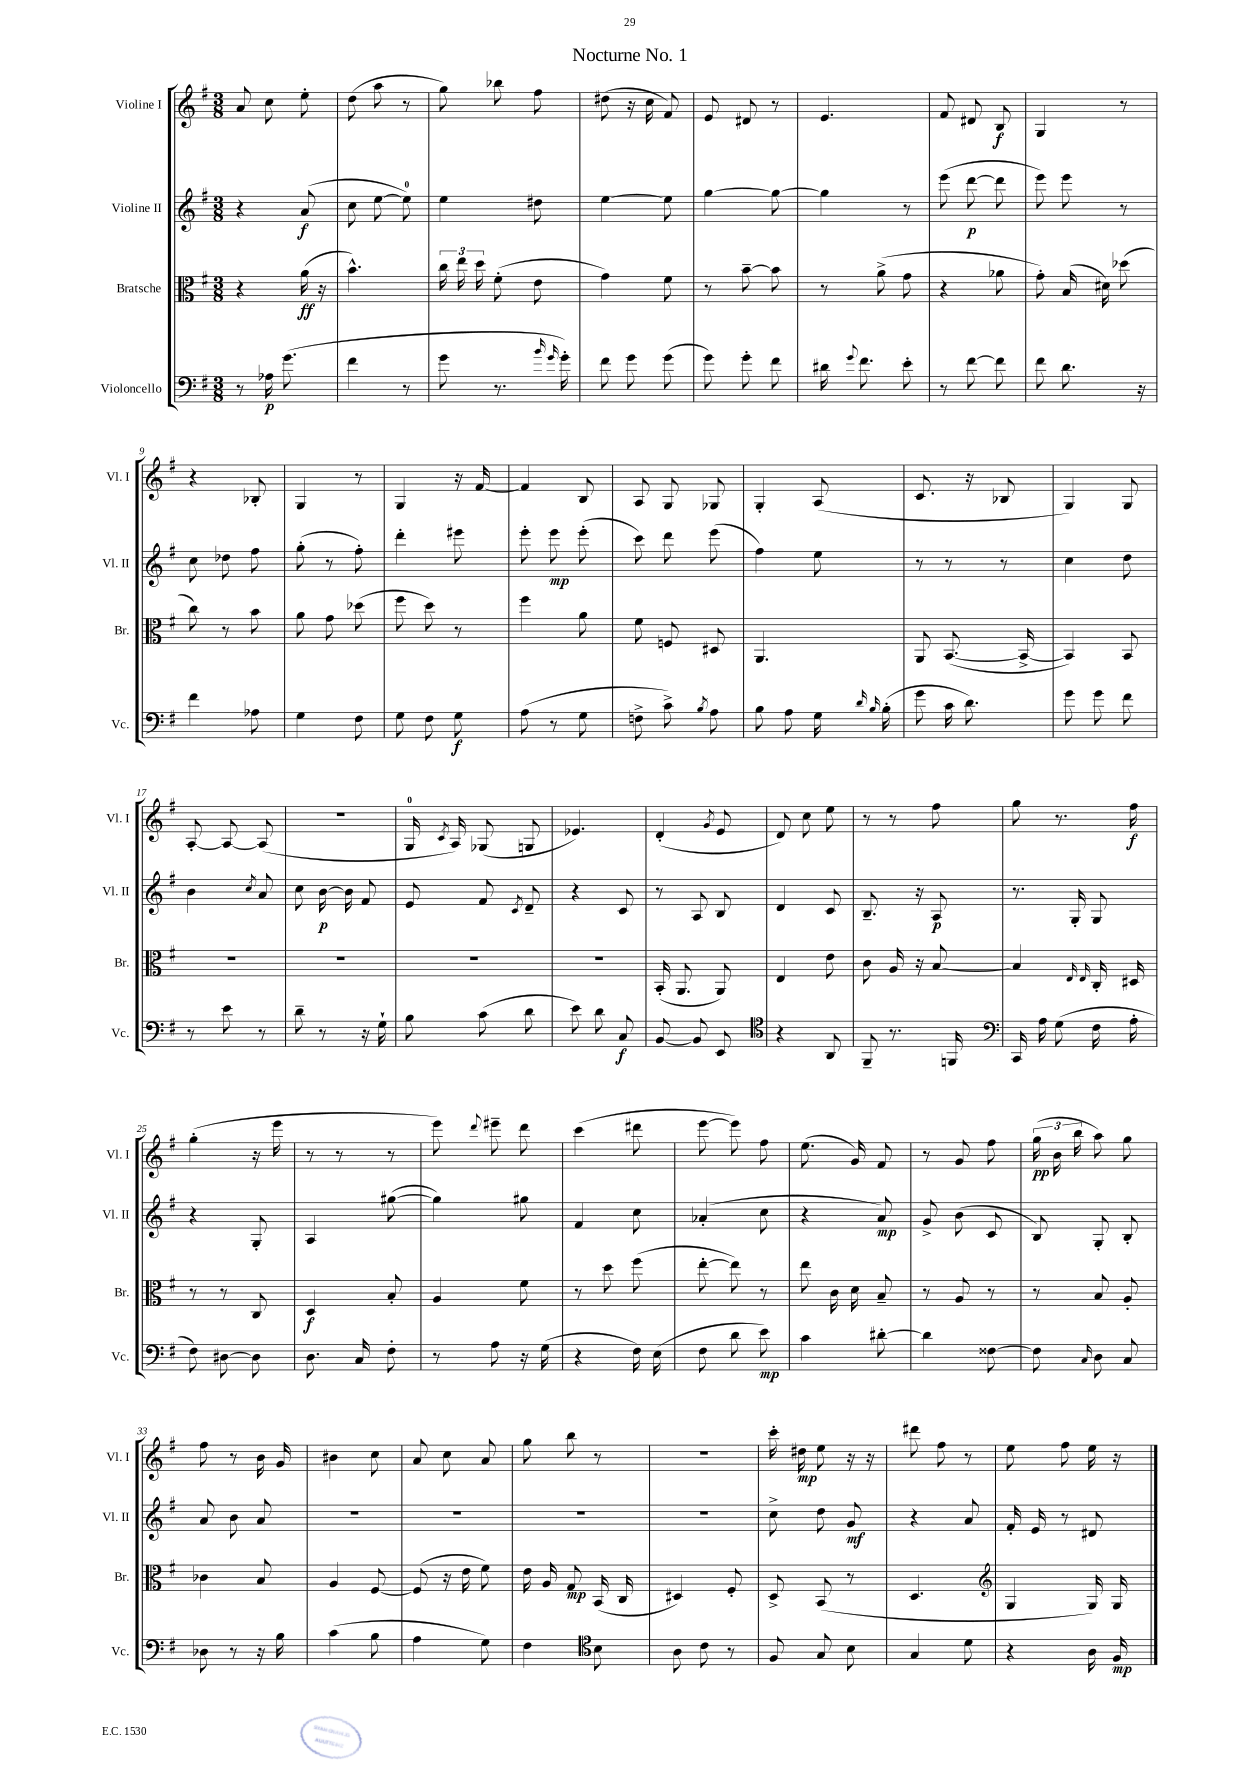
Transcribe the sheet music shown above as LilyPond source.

\header { title = "Nocturne No. 1" }
<<
\new StaffGroup <<
\new Staff = "s0" \with { instrumentName = "Violine I" shortInstrumentName = "Vl. I" } {
    \clef treble \key g \major \numericTimeSignature \time 3/8
    \autoBeamOff a'8 c''8 e''8-. |
    d''8( a''8 r8 |
    g''8) bes''8 fis''8 |
    dis''8( r16 c''16 fis'8) |
    e'8 dis'8 r8 |
    e'4. |
    fis'8 dis'8 b8\f |
    g4 r8 |
    r4 bes8-. |
    g4 r8 |
    g4 r16 fis'16~ |
    fis'4 b8 |
    a8 g8 ges8 |
    g4-. a8( |
    c'8. r16 bes8 |
    g4) g8 |
    a8~-. a8~ a8( |
    R4. |
    g16-0 \acciaccatura { c'8 } a16) ges8( g8 |
    ees'4.) |
    d'4-.( \acciaccatura { g'8 } e'8 |
    d'8) c''8 e''8 |
    r8 r8 fis''8 |
    g''8 r8. fis''16\f |
    g''4-.( r16 e'''16 |
    r8 r8 r8 |
    e'''8) \appoggiatura { d'''8 } eis'''8-- d'''8 |
    c'''4( dis'''8 |
    e'''8~ e'''8) fis''8 |
    e''8.( g'16) fis'8 |
    r8 g'8 fis''8 |
    \tuplet 3/2 { g''16\pp( b'16 b''16 } a''8) g''8 |
    fis''8 r8 b'16 g'16 |
    bis'4 c''8 |
    a'8 c''8 a'8 |
    g''8 b''8 r8 |
    R4. |
    c'''16-. dis''16\mp e''8 r16 r16 |
    dis'''8 fis''8 r8 |
    e''8 fis''8 e''16 r16 \bar "|." |
}
\new Staff = "s1" \with { instrumentName = "Violine II" shortInstrumentName = "Vl. II" } {
    \clef treble \key g \major \numericTimeSignature \time 3/8
    \autoBeamOff r4 a'8\f( |
    c''8 e''8~ e''8-0) |
    e''4 dis''8 |
    e''4~ e''8 |
    g''4~ g''8~ |
    g''4 r8 |
    e'''8( d'''8~\p d'''8 |
    e'''8) e'''8 r8 |
    c''8 des''8 fis''8 |
    g''8-.( r8 fis''8-.) |
    d'''4-. eis'''8 |
    e'''8-. e'''8\mp e'''8-.( |
    c'''8) d'''8 e'''8( |
    fis''4) e''8 |
    r8 r8 r8 |
    c''4 d''8 |
    b'4 \acciaccatura { c''8 } a'8 |
    c''8 b'16~\p b'16 fis'8 |
    e'8 fis'8 \acciaccatura { c'8 } d'8-- |
    r4 c'8 |
    r8 a8 b8 |
    d'4 c'8 |
    b8.-- r16 a8\p |
    r8. g16-. g8 |
    r4 g8-. |
    a4 gis''8~( |
    gis''4) gis''8 |
    fis'4 c''8 |
    aes'4-.( c''8 |
    r4 a'8\mp) |
    g'8-> b'8( c'8 |
    b8) g8-. b8-. |
    a'8 b'8 a'8 |
    R4. |
    R4. |
    R4. |
    R4. |
    c''8-> d''8 g'8\mf |
    r4 a'8 |
    fis'16-. e'16 r8 dis'8 \bar "|." |
}
\new Staff = "s2" \with { instrumentName = "Bratsche" shortInstrumentName = "Br." } {
    \clef alto \key g \major \numericTimeSignature \time 3/8
    \autoBeamOff r4 a'16\ff( r16 |
    b'4.-^) |
    \tuplet 3/2 { c''16 e''16 d''16 } fis'8-.( e'8 |
    g'4) fis'8 |
    r8 b'8~-- b'8 |
    r8 a'8->( g'8 |
    r4 aes'8 |
    g'8-.) b16( dis'16) des''8( |
    c''8) r8 b'8 |
    a'8 g'8 des''8( |
    fis''8 d''8) r8 |
    fis''4 a'8 |
    fis'8 f8 dis8 |
    a,4. |
    a,8 b,8.~( b,16~-> |
    b,4) b,8 |
    R4. |
    R4. |
    R4. |
    R4. |
    b,16-.( a,8. a,8) |
    e4 e'8 |
    c'8 a16 r16 b8~ |
    b4 \grace { e16 e16 } c16-. dis16 |
    r8 r8 c8 |
    d4\f b8-. |
    a4 fis'8 |
    r8 d''8 fis''8( |
    e''8~-. e''8) r8 |
    e''8 c'16 d'16 b8-- |
    r8 a8 r8 |
    r8 b8 a8-. |
    ces'4 b8 |
    a4 fis8~ |
    fis8( r16 e'16 fis'8) |
    e'16 a16 g8\mp b,16( c16 |
    dis4) fis8-. |
    d8-> b,8( r8 |
    d4. |
    \clef treble g4 g16) g16 \bar "|." |
}
\new Staff = "s3" \with { instrumentName = "Violoncello" shortInstrumentName = "Vc." } {
    \clef bass \key g \major \numericTimeSignature \time 3/8
    \autoBeamOff r8 aes16\p g'8.( |
    fis'4 r8 |
    g'8 r8. \grace { b'16 g'16 } g'16-.) |
    fis'8 g'8 g'8( |
    g'8) g'8-. fis'8 |
    dis'16 \appoggiatura { g'8 } fis'8. e'8-. |
    r8 fis'8~ fis'8 |
    fis'8 d'8. r16 |
    fis'4 aes8 |
    g4 fis8 |
    g8 fis8 g8\f |
    a8( r8 g8 |
    f8-> c'8->) \acciaccatura { b8 } a8 |
    b8 a8 g16 \grace { d'16 b16 } b16-.( |
    g'8 c'16 d'8.) |
    g'8 g'8 fis'8 |
    r8 e'8 r8 |
    d'8-- r8 r16 g16-! |
    b8 c'8( d'8 |
    e'8) d'8 c8\f |
    b,8~ b,8 e,8 |
    \clef tenor r4 a,8 |
    fis,8-- r8. f,16 |
    \clef bass c,16 a16 g8( fis16 a16-. |
    fis8) dis8~ dis8 |
    d8. c16 fis8-. |
    r8 a8 r16 g16( |
    r4 fis16) e16( |
    fis8 d'8 e'8\mp) |
    c'4 dis'8~-. |
    dis'4 fisis8~ |
    fisis8 \grace { c16 } d8 c8 |
    des8 r8 r16 b16 |
    c'4( b8 |
    a4 g8) |
    fis4 \clef tenor b8 |
    a8 c'8 r8 |
    fis8 g8 b8 |
    g4 d'8 |
    r4 a16 fis16\mp \bar "|." |
}
>>
>>
